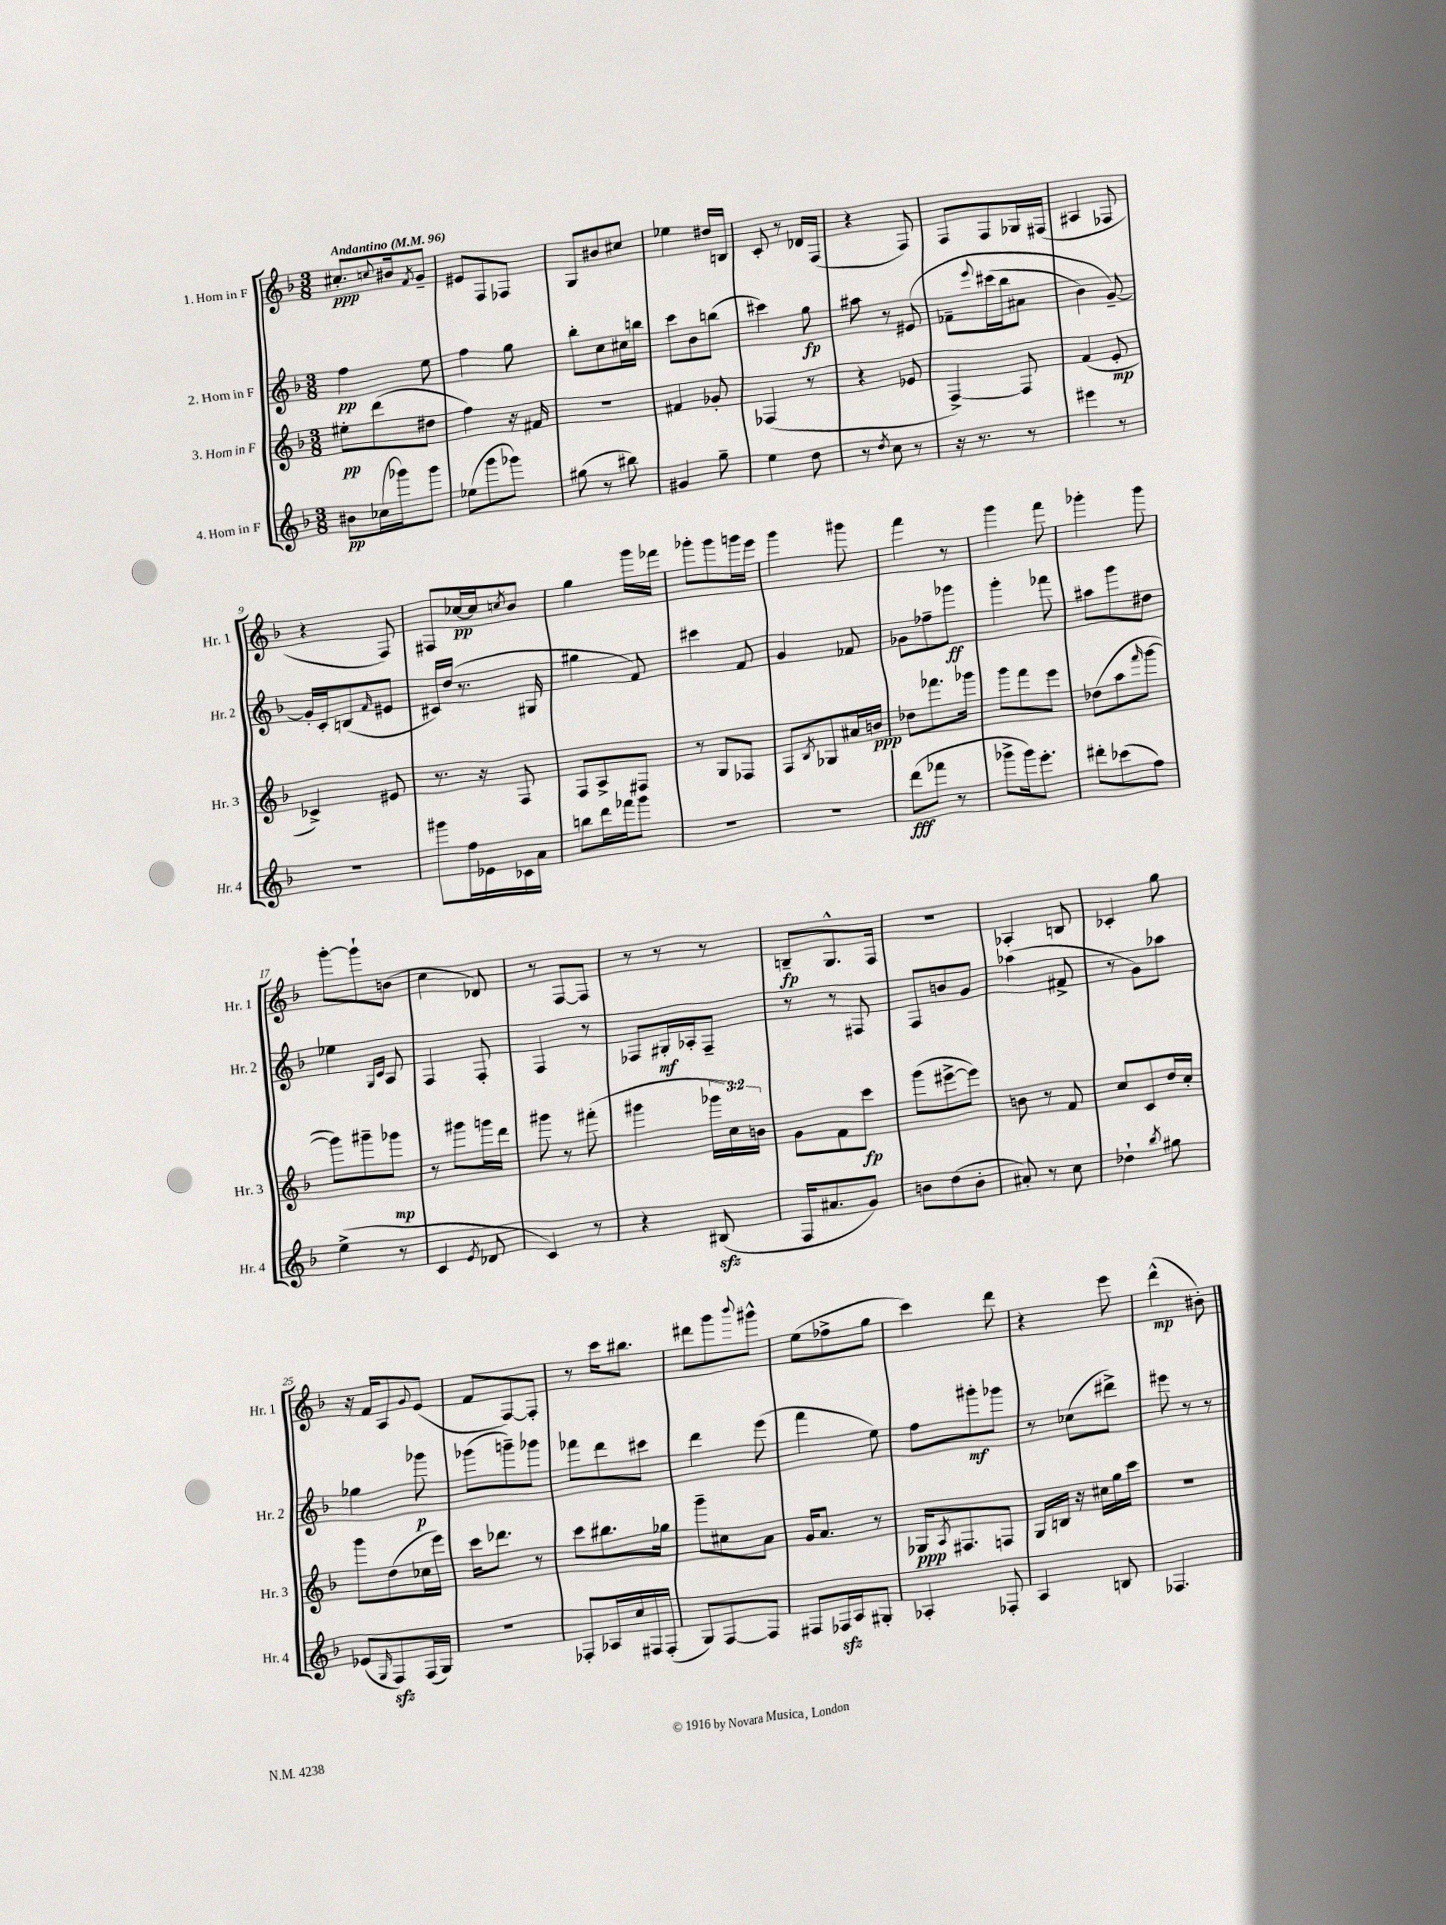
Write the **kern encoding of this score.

**kern	**kern	**kern	**kern
*staff4	*staff3	*staff2	*staff1
*clefG2	*clefG2	*clefG2	*clefG2
*k[b-]	*k[b-]	*k[b-]	*k[b-]
*M3/8	*M3/8	*M3/8	*M3/8
*MM96	*MM96	*MM96	*MM96
8b#	8ee#'	4ff	8.cc#'
(16cc-	(8ddd	.	.
.	.	.	8qqcc
16ggg-)	.	.	16b#
.	.	.	8qf
8ggg-	8dd#	8ee	8g~
=	=	=	=
(8ee-	4ff)	4ff	8e#
8ggg	.	.	8F
8ggg-)	16r	8gg	8F-
.	16f#	.	.
=	=	=	=
(8gg#	4.r	8bb-'	8G
8r	.	8cc	8b#
8bb#)	.	16cc#	8cc#
.	.	16bb	.
=	=	=	=
4g#	4f#	8ccc	4ee-
.	.	8b-	.
8gg~	8g-'	(8bb	16dd#
.	.	.	16B
=	=	=	=
4ee	(4F-	4ccc#)	8c'
.	.	.	8r
8dd	8r	8gg	16d-
.	.	.	(16F
=	=	=	=
8r	4r	8aa#	4r
8qdd	.	.	.
8cc	.	8r	.
8r	8e-	&(8e#	8F)
=	=	=	=
16r	[4F^)	8f-~	8F
8.r	.	.	.
.	.	8qqeee	.
.	.	(16ccc#	8F
.	.	16bb-	.
8r	8F]	8a#	16G-
.	.	.	(16F#
=	=	=	=
4eee#	(4f	4b-)	4A#
8r	8e'	[8g~&)	8F-
=	=	=	=
4.r	4c-^)	16g']	4r
.	.	16c'	.
.	.	(8B	.
.	.	16qqf	.
.	8e#	8e#	8F)
=	=	=	=
8ggg#	8.r	16c#)	8F#
.	.	(16dd	.
16ff	.	8.r	[16cc-
16e-	16r	.	16cc-]
.	.	.	8qcc
16c-	8F	.	8b-
16a	.	16G#	.
=	=	=	=
8bb	8F	4gg#	4gg
16ddd	8A^	.	.
16fff-	.	.	.
8ggg	8F#	8f)	16ggg
.	.	.	16fff-
=	=	=	=
4.r	8r	4ccc#	8ggg-'
.	8G	.	8ggg-
.	8F-	8f	16ggg
.	.	.	16eee
=	=	=	=
4.r	8F	4g	4ggg
.	8qB-	.	.
.	8G-	.	.
.	16a#	8f-	8ggg#
.	16b	.	.
=	=	=	=
(8ddd	8dd-	8g-	4fff
8fff-	8.fff-	8ff-~	.
8r	.	8ggg-	8r
.	16ggg-	.	.
=	=	=	=
8ggg-^	8ggg	4ggg'	4ggg
16ggg-)	8fff	.	.
8.eee'	.	.	.
.	8eee	8fff-	8fff
=	=	=	=
8ddd#'	(8dd-	8aa#	4ggg-'
(8ccc-	8aa	8ggg	.
.	16qqfff	.	.
8ff)	[8ggg	8dd#	8ggg-
=	=	=	=
(4ee^	8ggg])	4ee-	[8ggg'
.	8ggg#~	.	8ggg`]
.	.	16qqG	.
.	.	16qqc	.
8r	8ggg-	8A	(8b
=	=	=	=
4c	8r	4F	4cc
.	8ggg#	.	.
8qe	.	.	.
8d-	16ggg	8F'	8d-)
.	16ddd	.	.
=	=	=	=
4c)	8ggg#	4F	8r
.	8r	.	[8F
8r	(8fff#'	8r	8F]
=	=	=	=
4r	4ggg#	8F-	8r
.	.	16G#'	8r
.	.	16A-'	.
(8B#	24ggg-	8F-~	8r
.	24cc)	.	.
.	24b	.	.
=	=	=	=
16F	8g	8r	8B~
8.a#	.	.	.
.	8f	8r	8.G^^
8g)	8ccc	8F#	.
.	.	.	16F
=	=	=	=
8b	(8ggg	8F	4.r
(8dd	[8eee#^	8b	.
8b'	8eee#])	8g	.
=	=	=	=
8a#')	8b	(4aa-	4A-'
8r	8r	.	.
8cc	8f	8f#^	8B
=	=	=	=
4dd-`	8cc	8r	4c-'
.	8c	8g)	.
8qbb-	.	.	.
8gg#	16dd	8aa-	8gg
.	16cc'	.	.
=	=	=	=
(8e-	8ggg	4gg-	16r
.	.	.	16f
16qqG	.	.	.
8F)	(8dd	.	8A
.	.	.	8qqg
(16F	16cc-	8ggg-	(8e
16G)	16eee)	.	.
=	=	=	=
4.r	16ccc	(8ggg-	8f
.	8.ddd-	.	.
.	.	8ggg~)	[8F)
.	8r	8ggg-	8F']
=	=	=	=
8F-'	8ccc	8fff-	8r
16A-	8.bb#	8ddd	16ccc
16cc	.	.	8.bb#
16F#	.	8ccc#	.
(16F#'	16gg-	.	.
=	=	=	=
8G)	8ggg~	4ddd	8ddd#
[8F	8cc#	.	8ggg
.	.	.	8qqbbb-
8F]	8a	(8eee	8ggg#^^
=	=	=	=
8F#	16g	4fff	(8ee
.	8.a	.	.
16F-	.	.	8ff-^
16A	.	.	.
8G#'	8r	8ee)	8gg
=	=	=	=
4A-'	16G-	8ff	4ccc)
.	8qA	.	.
.	8.F#	.	.
.	.	8ggg#'	.
8F-'	8F	8ggg-	8ddd
=	=	=	=
4A	16G	8r	4r
.	16B	.	.
.	16r	(8cc-	.
.	16cc#	.	.
8B	16gg	8ddd#^)	8eee
.	16ccc	.	.
=	=	=	=
4.F-	4.r	8eee#	(4ddd^^
.	.	8r	.
.	.	8r	8b#')
==	==	==	==
*-	*-	*-	*-
